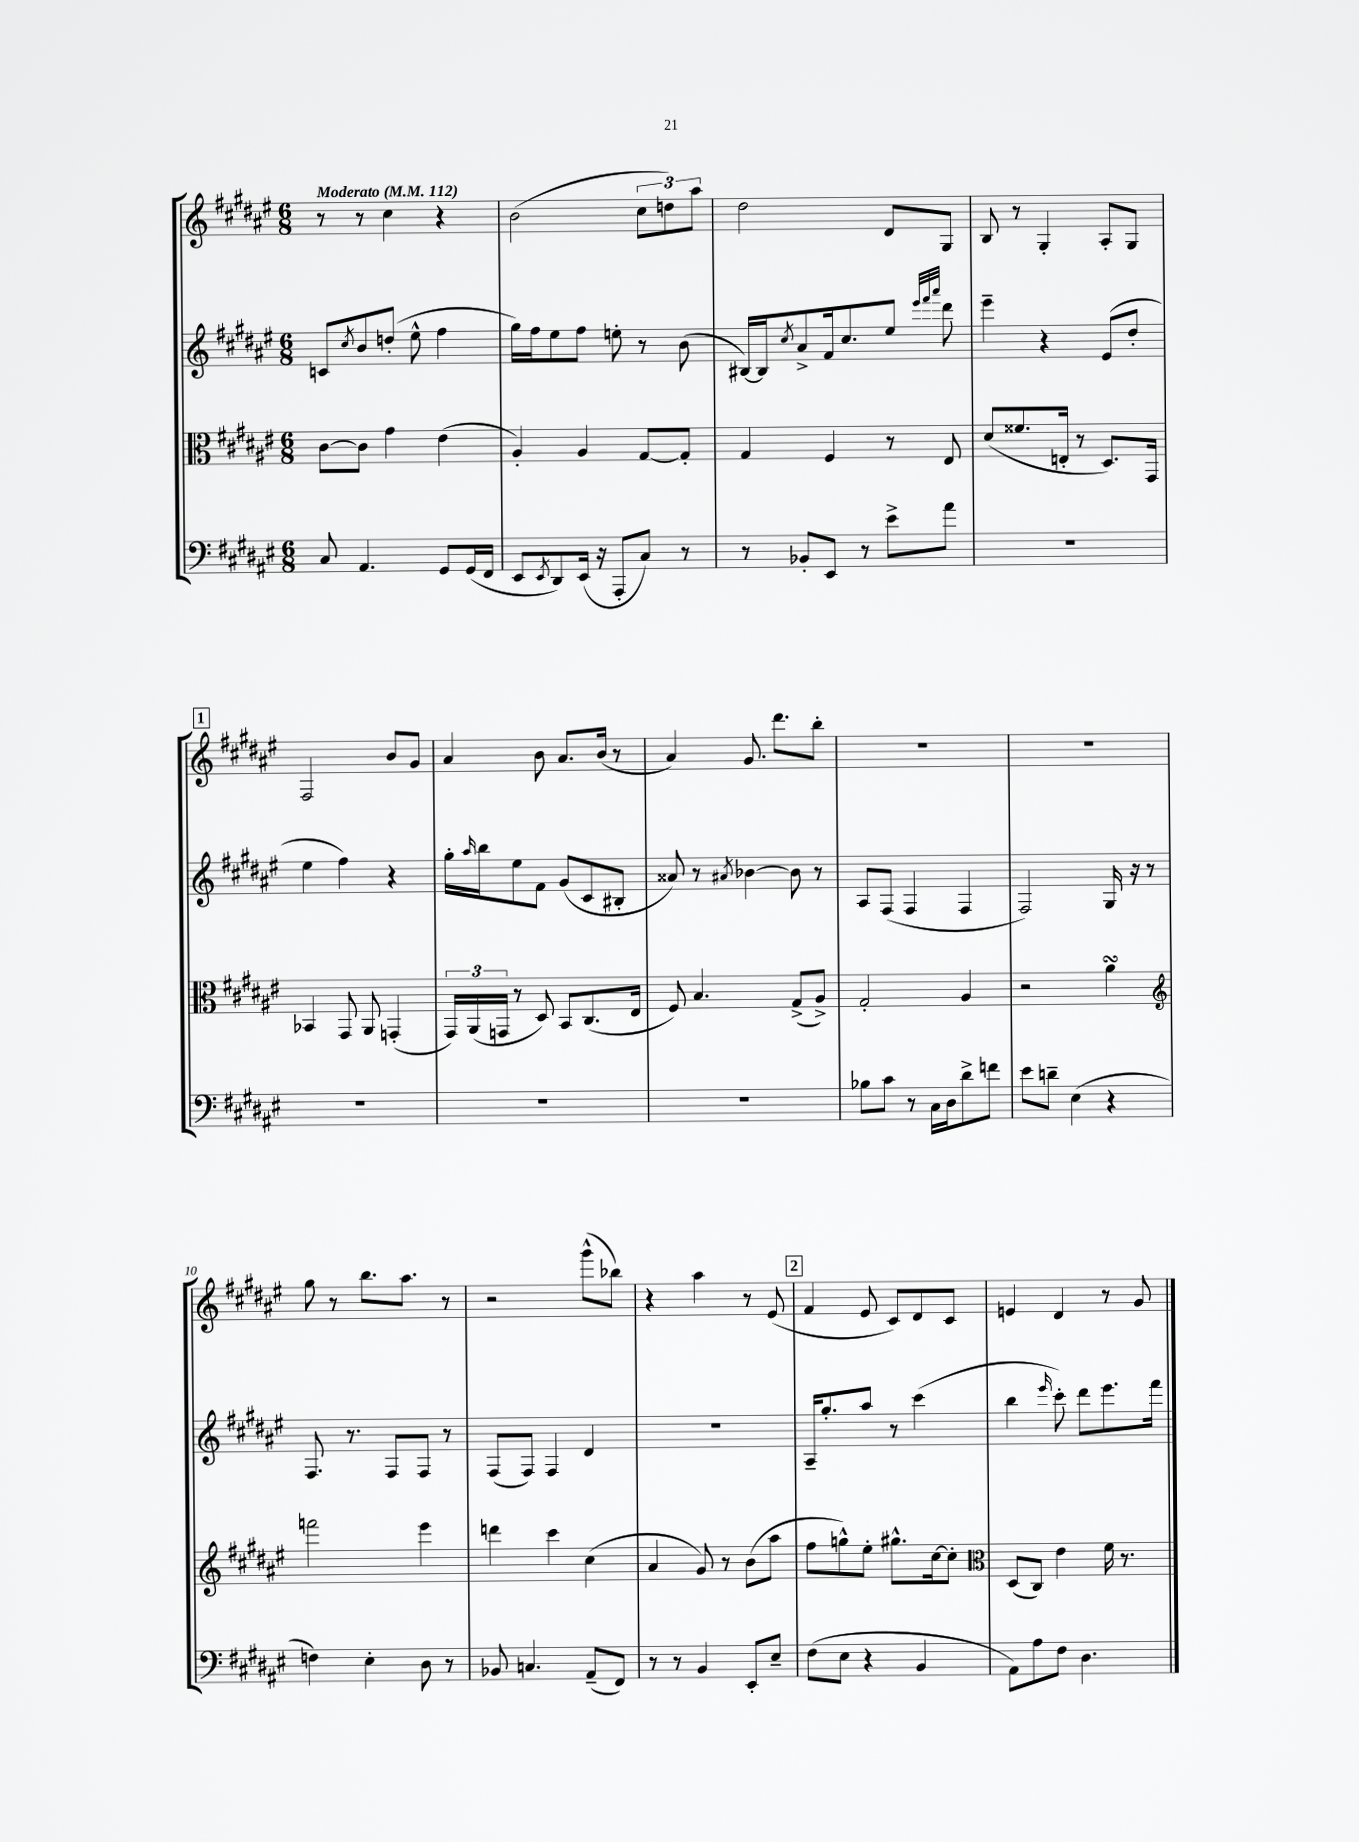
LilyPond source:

<<
\new StaffGroup <<
\new Staff = "s0" {
    \clef treble \key fis \major \numericTimeSignature \time 6/8 \tempo "Moderato" 4 = 112
    r8 r8 cis''4 r4 |
    b'2( \tuplet 3/2 { cis''8 d''8) ais''8 } |
    dis''2 dis'8 gis8 |
    b8 r8 gis4-. ais8-. gis8 |
    \mark \markup { \box "1" } fis2 b'8 gis'8 |
    ais'4 b'8 ais'8. b'16( r8 |
    ais'4) gis'8. dis'''8. b''8-. |
    R2. |
    R2. |
    gis''8 r8 b''8. ais''8. r8 |
    r2 gis'''8-^( bes''8) |
    r4 ais''4 r8 eis'8( |
    \mark \markup { \box "2" } fis'4 eis'8 cis'8) dis'8 cis'8 |
    e'4 dis'4 r8 gis'8 \bar "|." |
}
\new Staff = "s1" {
    \clef treble \key fis \major \numericTimeSignature \time 6/8
    c'8 \acciaccatura { cis''8 } b'8 d''8-.( eis''8-^ fis''4 |
    gis''16) fis''16 eis''8 fis''8 e''8-. r8 b'8( |
    bis16~) bis16 \acciaccatura { cis''8 } ais'8-> fis'16 cis''8. eis''8 \grace { eis'''32 fis'''32 ais'''32 } dis'''8 |
    eis'''4-- r4 eis'8( dis''8-. |
    \mark \markup { \box "1" } eis''4 fis''4) r4 |
    gis''16-. \grace { ais''16 } b''16 eis''8 fis'8 gis'8( cis'8 bis8-. |
    aisis'8) r8 \acciaccatura { ais'8 } bes'4~ bes'8 r8 |
    ais8 fis8( fis4 fis4 |
    fis2) gis16 r16 r8 |
    fis8. r8. fis8 fis8 r8 |
    fis8( fis8) fis4 dis'4 |
    R2. |
    \mark \markup { \box "2" } ais16-- gis''8.-. ais''8 r8 cis'''4( |
    b''4 \grace { eis'''16 } cis'''8-.) dis'''8 eis'''8. fis'''16 \bar "|." |
}
\new Staff = "s2" {
    \clef alto \key fis \major \numericTimeSignature \time 6/8
    cis'8~ cis'8 gis'4 eis'4( |
    ais4-.) ais4 gis8~ gis8-. |
    gis4 fis4 r8 eis8 |
    dis'8( fisis'8. e16-. r8 dis8.) gis,16 |
    \mark \markup { \box "1" } bes,4 gis,8 ais,8 g,4-.( |
    \tuplet 3/2 { gis,16) ais,16( g,16 } r8 dis8) b,8 cis8.( eis16 |
    fis8) b4. gis8->( ais8->) |
    gis2-. ais4 |
    r2 ais'4\turn |
    \clef treble f'''2 eis'''4 |
    d'''4 cis'''4 cis''4( |
    ais'4 gis'8) r8 b'8( ais''8 |
    \mark \markup { \box "2" } fis''8 g''8-^) eis''8-. gis''8.-^ cis''16~ cis''8-. |
    \clef alto dis8( cis8) eis'4 fis'16 r8. \bar "|." |
}
\new Staff = "s3" {
    \clef bass \key fis \major \numericTimeSignature \time 6/8
    cis8 ais,4. gis,8 gis,16( fis,16 |
    eis,8 \acciaccatura { eis,8 } dis,8) eis,16( r16 ais,,8-. cis8) r8 |
    r8 bes,8-. eis,8 r8 eis'8-> ais'8 |
    R2. |
    \mark \markup { \box "1" } R2. |
    R2. |
    R2. |
    bes8 cis'8 r8 cis16 dis16 dis'8-> f'8 |
    eis'8 d'8-- eis4( r4 |
    f4) eis4-. dis8 r8 |
    bes,8 c4. ais,8--( fis,8) |
    r8 r8 b,4 eis,8-. eis8-- |
    \mark \markup { \box "2" } fis8( eis8 r4 b,4 |
    ais,8) ais8 fis8 dis4. \bar "|." |
}
>>
>>
